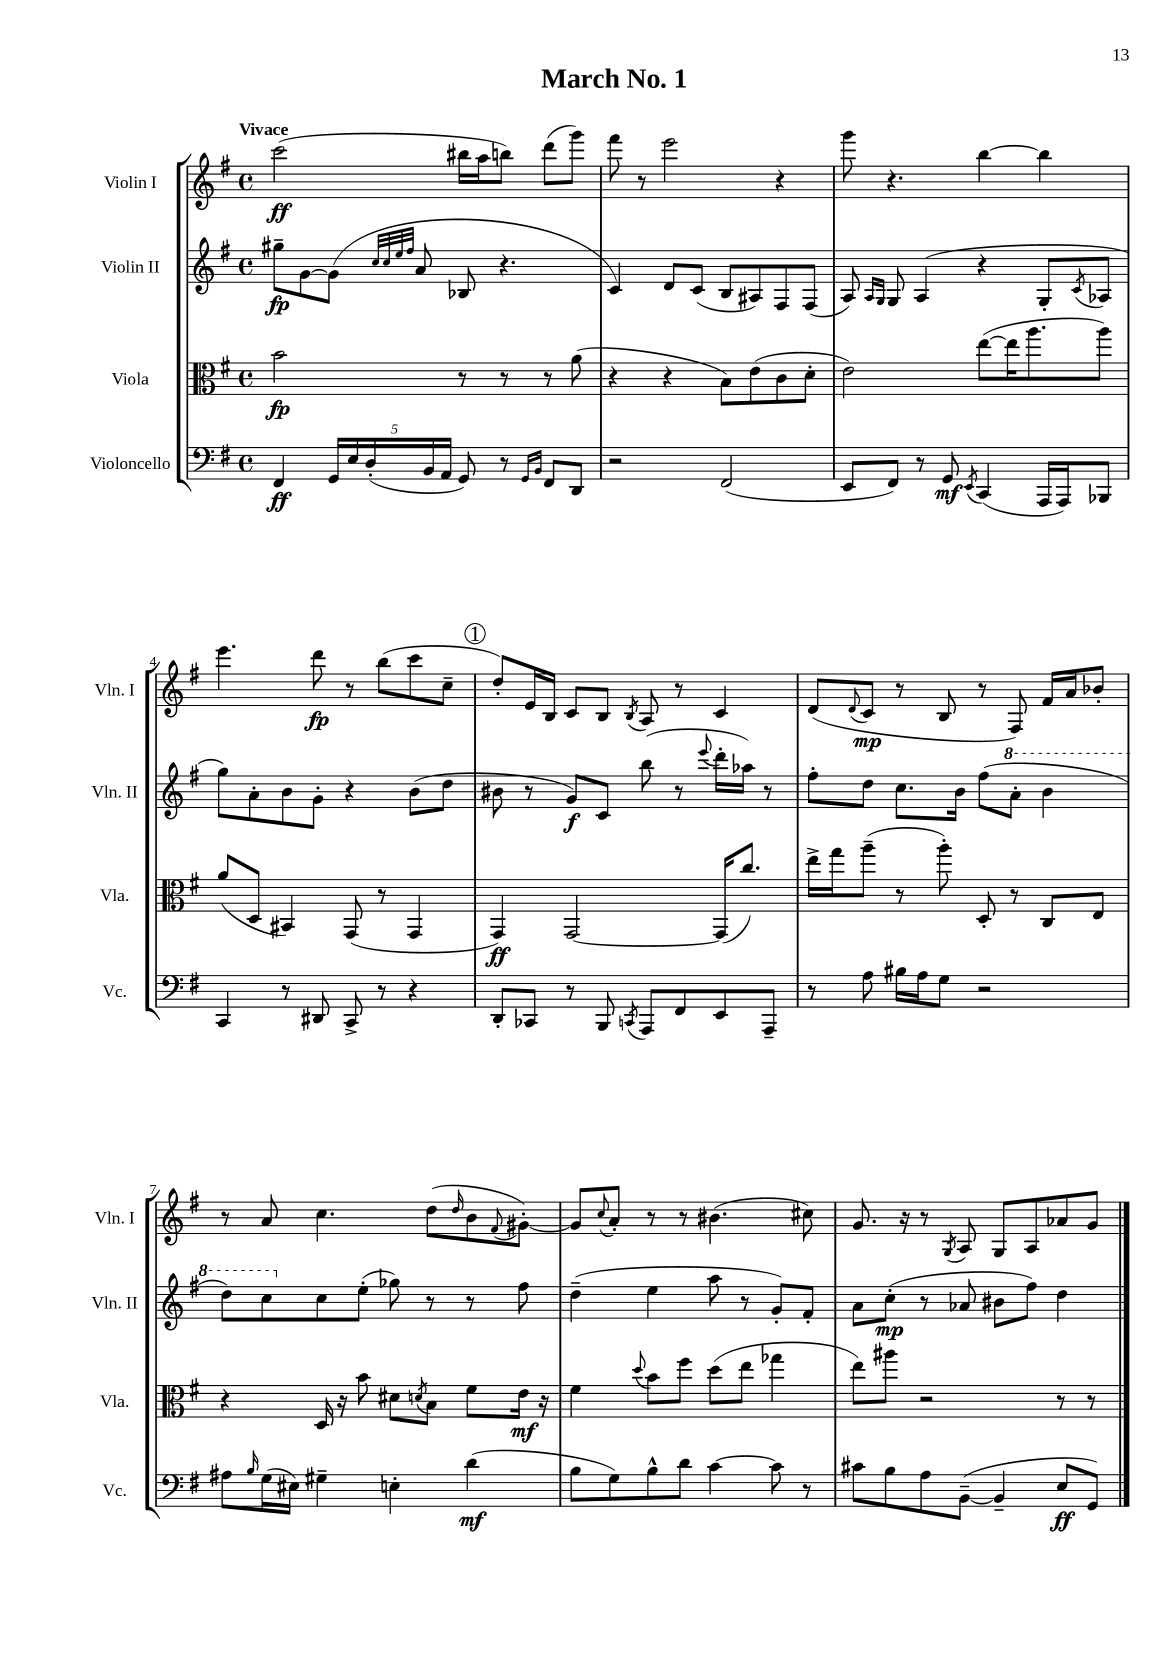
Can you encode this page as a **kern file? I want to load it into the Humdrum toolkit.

**kern	**dynam	**kern	**dynam	**kern	**dynam	**kern	**dynam
*part4	*part4	*part3	*part3	*part2	*part2	*part1	*part1
*staff4	*staff4	*staff3	*staff3	*staff2	*staff2	*staff1	*staff1
*I"Violoncello	*	*I"Viola	*	*I"Violin II	*	*I"Violin I	*
*I'Vc.	*	*I'Vla.	*	*I'Vln. II	*	*I'Vln. I	*
*clefF4	*	*clefC3	*	*clefG2	*	*clefG2	*
*k[f#]	*	*k[f#]	*	*k[f#]	*	*k[f#]	*
*M4/4	*	*M4/4	*	*M4/4	*	*M4/4	*
*met(c)	*	*met(c)	*	*met(c)	*	*met(c)	*
=1	=1	=1	=1	=1	=1	=1	=1
!	!	!	!	!	!	!LO:TX:a:B:t=Vivace	!
4FF#/	ff	2b\	fp	8gg#X~\L	fp	(2ccc\	ff
.	.	.	.	[8g\	.	.	.
20GG/LL	.	.	.	(8g\J]	.	.	.
20E/	.	.	.	.	.	.	.
(20D'/	.	.	.	.	.	.	.
.	.	.	.	32qqcc/LLL	.	.	.
.	.	.	.	32qqcc/	.	.	.
.	.	.	.	32qqee/	.	.	.
.	.	.	.	32qqff#/JJJ	.	.	.
.	.	.	.	8a/	.	.	.
20BB/	.	.	.	.	.	.	.
20AA/JJ	.	.	.	.	.	.	.
8GG/)	.	8r	.	8B-X/	.	16bb#X\LL	.
.	.	.	.	.	.	16aa\J	.
8r	.	8r	.	4.r	.	8bbn\J)	.
16qqGG/LL	.	.	.	.	.	.	.
16qqBB/JJ	.	.	.	.	.	.	.
8FF#/L	.	8r	.	.	.	(8ddd\L	.
8DD/J	.	(8a\	.	.	.	8ggg\J)	.
=2	=2	=2	=2	=2	=2	=2	=2
2r	.	4r	.	4c/)	.	8fff#\	.
.	.	.	.	.	.	8r	.
.	.	4r	.	8d/L	.	2eee\	.
.	.	.	.	(8c/J	.	.	.
(2FF#/	.	8B\L)	.	8B/L	.	.	.
.	.	(8e\	.	8A#X/)	.	.	.
.	.	8c\	.	8F#/	.	4r	.
.	.	8d'\J	.	(8F#/J	.	.	.
=3	=3	=3	=3	=3	=3	=3	=3
8EE/L	.	2e\)	.	8A/)	.	8ggg\	.
.	.	.	.	16qqA/LL	.	.	.
.	.	.	.	16qqG/JJ	.	.	.
8FF#/J)	.	.	.	8G/	.	4.r	.
8r	.	.	.	(4A/	.	.	.
8GG/	mf	.	.	.	.	.	.
8qEE/	.	.	.	.	.	.	.
(4CC/	.	([8ee\L	.	4r	.	[4bb\	.
.	.	16ee\K]	.	.	.	.	.
.	.	8.aa\	.	.	.	.	.
16AAA/LL	.	.	.	8G'/L	.	4bb\]	.
16AAA/J)	.	.	.	.	.	.	.
.	.	.	.	8qc/	.	.	.
8BBB-X/J	.	8aa\J)	.	8A-X/J	.	.	.
!!LO:LB:g=z
=4	=4	=4	=4	=4	=4	=4	=4
4CC/	.	(8a/L	.	8gg\L)	.	4.eee\	.
.	.	8D/J	.	8a'\	.	.	.
8r	.	4BB#X/)	.	8b\	.	.	.
8DD#X/	.	.	.	8g'\J	.	8ddd\	fp
8CC^/	.	(8GG/	.	4r	.	8r	.
8r	.	8r	.	.	.	(8bb\L	.
4r	.	4GG/	.	(8b\L	.	8ccc\	.
.	.	.	.	8dd\J	.	8cc~\J	.
!!LO:REH:place=s1:t=1
=5	=5	=5	=5	=5	=5	=5	=5
8DD'/L	.	4GG/)	ff	8b#X\	.	8dd'/L)	.
8CC-X/J	.	.	.	8r	.	16e/L	.
.	.	.	.	.	.	16B/JJ	.
8r	.	[2GG/	.	8g/L)	f	8c/L	.
8BBB/	.	.	.	8c/J	.	8B/J	.
8qCCn/	.	.	.	.	.	8qB/	.
8AAA/L	.	.	.	(8bb\	.	8A/	.
8FF#/	.	.	.	8r	.	8r	.
.	.	.	.	8qqeee/	.	.	.
8EE/	.	(16GG/KL]	.	16ddd'\LL	.	4c/	.
.	.	8.cc/J)	.	16aa-X\JJ)	.	.	.
8AAA~/J	.	.	.	8r	.	.	.
=6	=6	=6	=6	=6	=6	=6	=6
8r	.	16ee^\LL	.	8ff#'\L	.	(8d/L	.
.	.	16gg\J	.	.	.	.	.
.	.	.	.	.	.	8qqd/	.
8A\	.	(8aa~\J	.	8dd\J	.	8c/J	mp
16B#X\LL	.	8r	.	8.cc\L	.	8r	.
16A\J	.	.	.	.	.	.	.
8G\J	.	8aa'\)	.	.	.	8B/	.
.	.	.	.	16b\Jk	.	.	.
2r	.	8D'/	.	(8ff#\L	.	8r	.
*	*	*	*	*8va	*	*	*
.	.	8r	.	8aa'\J	.	8F#/)	.
.	.	8C/L	.	4bb\	.	16f#/LL	.
.	.	.	.	.	.	16a/J	.
.	.	8E/J	.	.	.	8b-X'/J	.
!!LO:LB:g=z
=7	=7	=7	=7	=7	=7	=7	=7
8A#X\L	.	4r	.	8ddd\L)	.	8r	.
16qqB/	.	.	.	.	.	.	.
(16G\L	.	.	.	8ccc\	.	8a/	.
16E#X\JJ)	.	.	.	.	.	.	.
*	*	*	*	*X8va	*	*	*
4G#X~\	.	16D/	.	8cc\	.	4.cc\	.
.	.	16r	.	.	.	.	.
.	.	8b\	.	(8ee'\J	.	.	.
4En'\	.	8d#X\L	.	8gg-X\)	.	.	.
.	.	8qdn/	.	.	.	.	.
.	.	8B\J	.	8r	.	(8dd\L	.
.	.	.	.	.	.	16qqdd/	.
(4d\	mf	8f#\L	.	8r	.	8b\	.
.	.	.	.	.	.	8qqf#/	.
.	.	16e\Jk	mf	8ff#\	.	[8g#X'\J)	.
.	.	16r	.	.	.	.	.
=8	=8	=8	=8	=8	=8	=8	=8
8B\L	.	4f#\	.	(4dd~\	.	8g#/L]	.
.	.	.	.	.	.	8qqcc/	.
8G\)	.	.	.	.	.	8a'/J	.
.	.	8qqdd/	.	.	.	.	.
8B^^\	.	8b\L	.	4ee\	.	8r	.
8d\J	.	8ff#\J	.	.	.	8r	.
[4c\	.	(8dd\L	.	8aa\	.	(4.b#X\	.
.	.	8ee\J	.	8r	.	.	.
8c\]	.	4gg-X\	.	8g'/L)	.	.	.
8r	.	.	.	8f#'/J	.	8cc#X\)	.
=9	=9	=9	=9	=9	=9	=9	=9
8c#X\L	.	8ee\L)	.	8a\L	.	8.g/	.
8B\	.	8aa#X\J	.	(8cc'\J	mp	.	.
.	.	.	.	.	.	16r	.
8A\	.	2r	.	8r	.	8r	.
.	.	.	.	.	.	8qG/	.
([8BB~\J	.	.	.	8a-X/	.	8A/	.
4BB~/]	.	.	.	8b#X\L	.	8G/L	.
.	.	.	.	8ff#\J)	.	8A/	.
8E/L	ff	8r	.	4dd\	.	8a-X/	.
8GG/J)	.	8r	.	.	.	8g/J	.
==	==	==	==	==	==	==	==
*-	*-	*-	*-	*-	*-	*-	*-
